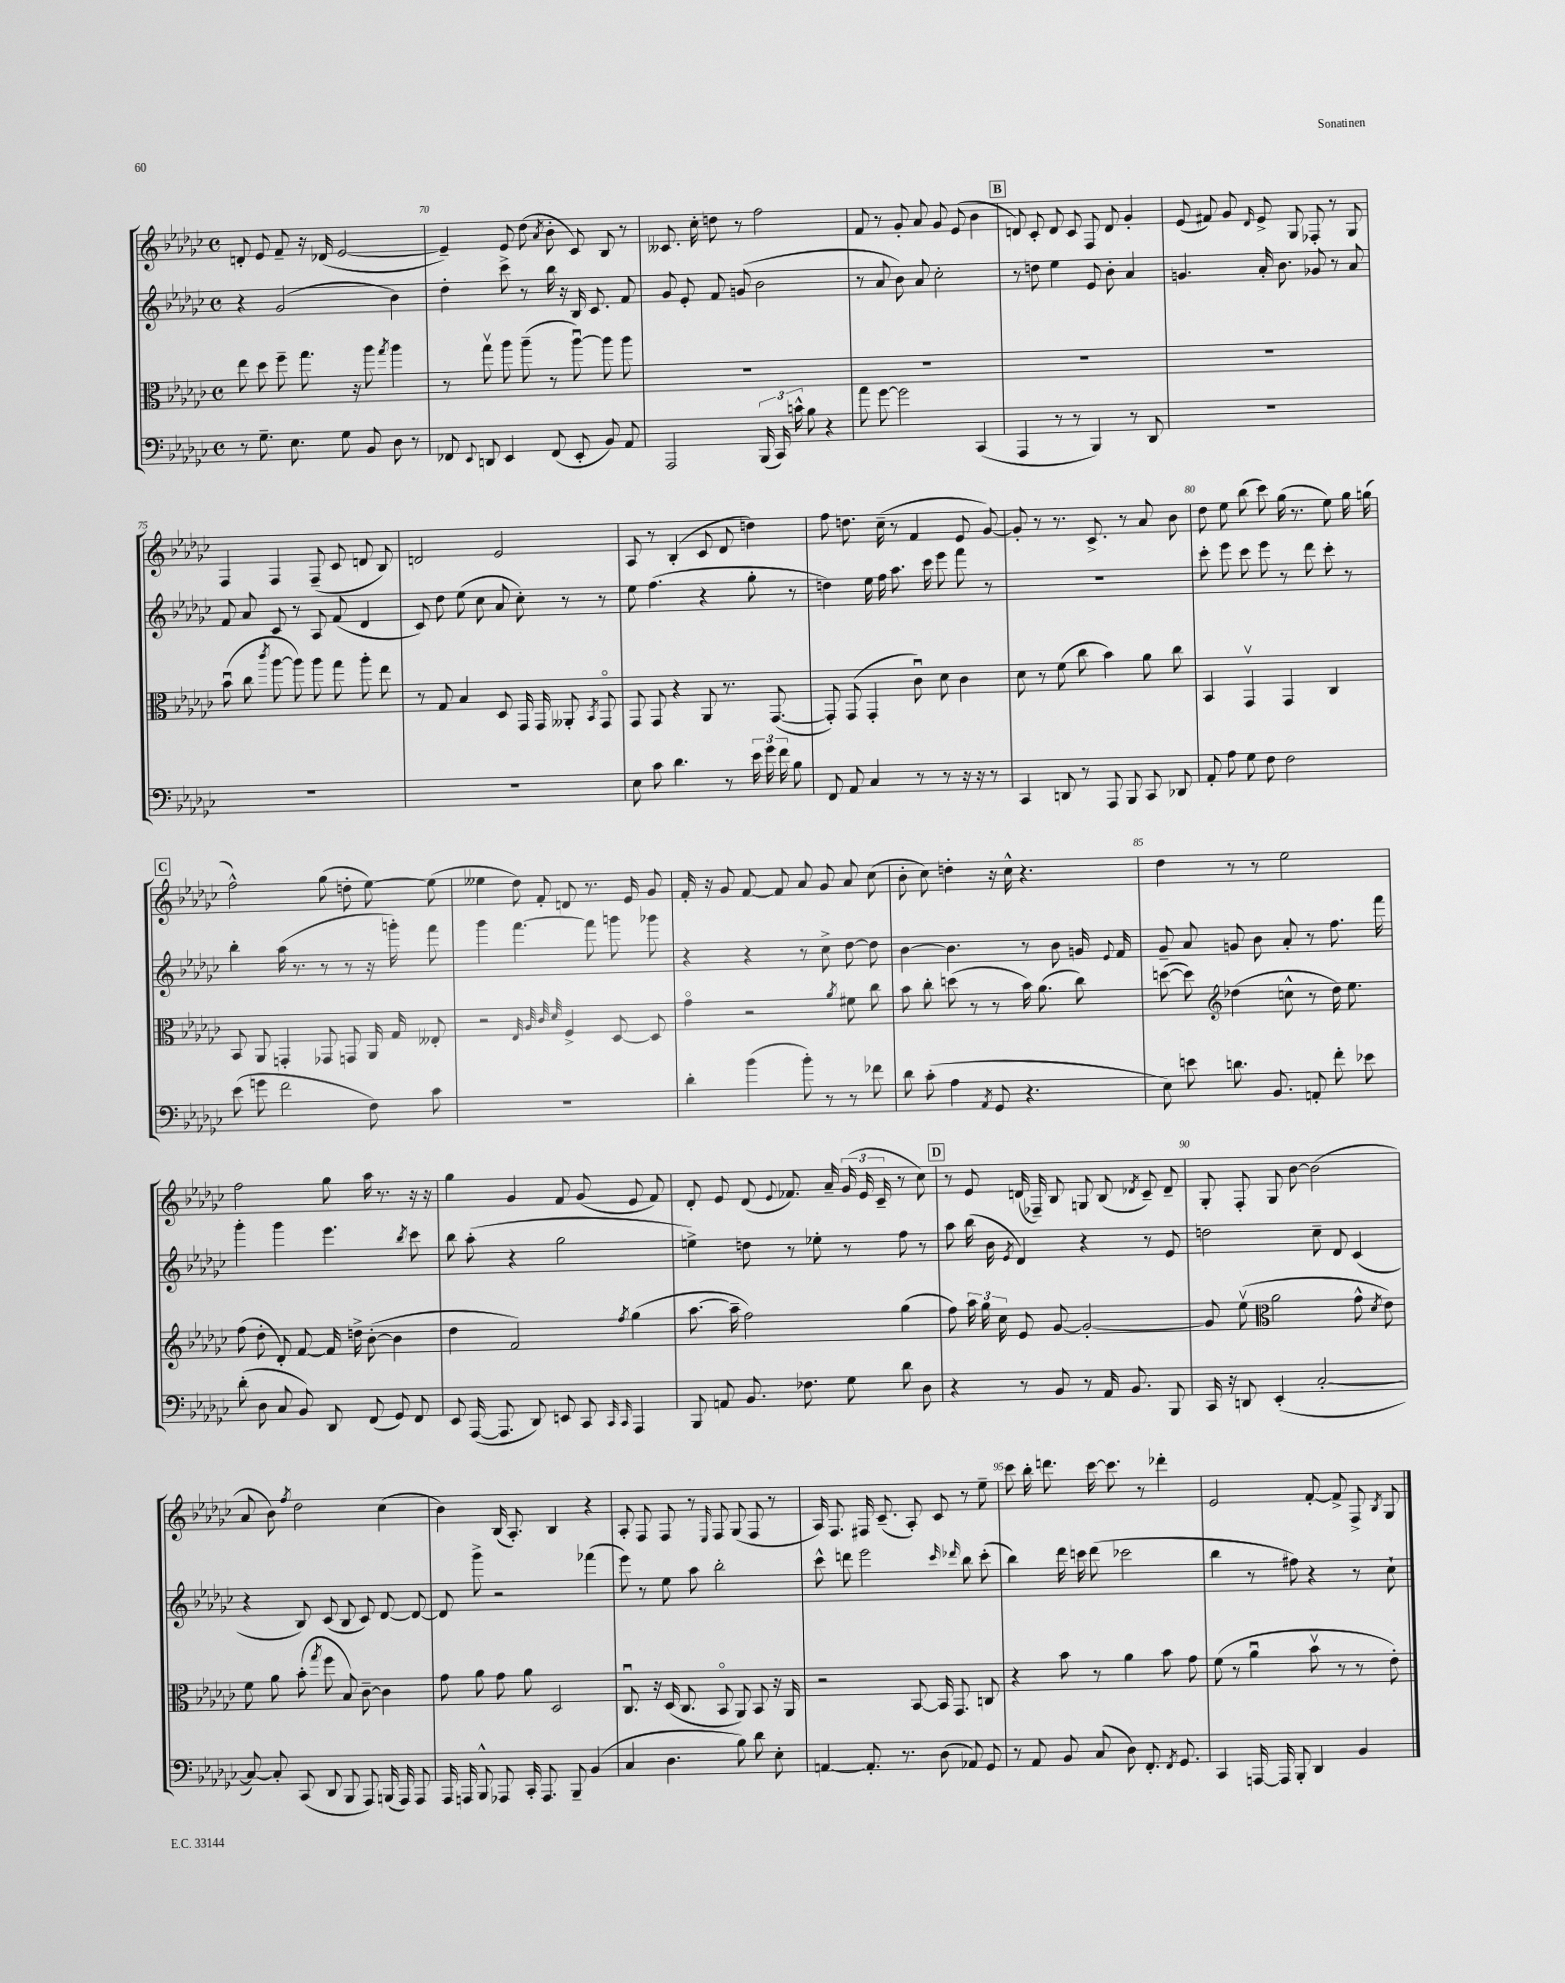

**kern	**kern	**kern	**kern
*staff4	*staff3	*staff2	*staff1
*clefF4	*clefC3	*clefG2	*clefG2
*k[b-e-a-d-g-c-]	*k[b-e-a-d-g-c-]	*k[b-e-a-d-g-c-]	*k[b-e-a-d-g-c-]
*M4/4	*M4/4	*M4/4	*M4/4
*met(c)	*met(c)	*met(c)	*met(c)
8r	8ee-\	4r	8d'/
8.G-~\	8dd-\	.	8e-/
.	8ff~\	(2g-/	8f~/
8.E-\	.	.	.
.	8.gg-\	.	16r
.	.	.	(16d-/
8G-\	.	.	[2e-/
.	16r	.	.
8BB-/	8aa-\	.	.
.	8qgg-/	.	.
8D-\	4aa-\	4b-\)	.
8r	.	.	.
=	=	=	=
8FF-/	8r	4dd-'\	4e-~/])
8qqEE-/	.	.	.
8DD/	8gg-v\	.	.
4EE-/	8aa-\	8ccc-^\	8e-/
.	(8aa-~\	8r	(8dd-\
.	.	.	8qa-/
(8FF-/	8r	16bb-\	8b-'\
.	.	16r	.
8EE-'/	[8aa-u\)	16B-/	8c-/)
.	.	8.c-/	.
8BB-/)	8aa-\]	.	8B-/
8AA-/	8aa-\	8f/	8r
=	=	=	=
2AAA-/	1r	8g-/	8.c--/
.	.	8e-'/	.
.	.	.	16cc-'\
.	.	8f/	8dd\
.	.	(8g/	8r
(24BBB-/	.	2b-\	2ff\
24CC-/)	.	.	.
24c^^\	.	.	.
8B-\	.	.	.
4r	.	.	.
=	=	=	=
8a-\	1r	8r	8f/
[8g-\	.	8a-/	8r
2g-\]	.	8b-\)	8g-'/
.	.	8a-/	8a-/
.	.	2cc-'\	8g-/
.	.	.	(8e-/
(4CC-/	.	.	4b-\
=	=	=	=
4AAA-/	1r	8r	8d/)
.	.	8dd\	8c-'/
8r	.	4ee-\	8d/
8r	.	.	8c-/
4BBB-/)	.	8e-/	8F/
.	.	8b-'\	8d/
8r	.	4a-/	4g-'/
8DD-/	.	.	.
=	=	=	=
1r	1r	4.g/	(8e-/
.	.	.	8f#/)
.	.	.	8g-/
.	.	.	16qqd-/
.	.	16a-'/	8e-^/
.	.	8.b-\	.
.	.	.	8G-/
.	.	8g-/	8F-'/
.	.	8r	8r
.	.	8a-/	8G-/
=	=	=	=
1r	(8b-u\	8f/	4F/
.	8cc-\	8a-/	.
.	8qccc-/	.	.
.	[8aa-\	8c-/	4F/
.	8aa-\])	8r	.
.	8aa-\	8A-/	(8F~/
.	8gg-\	(8f/	8c-/
.	8aa-'\	4d-/	8d/
.	8ee-\	.	8B-/)
=	=	=	=
1r	8r	8c-/)	2d/
.	8G-/	8dd-\	.
.	4B-/	(8ee-\	.
.	.	8cc-\	.
.	8D-/	8a-/	2e-/
.	16GG-/	8cc-'\)	.
.	16GG-/	.	.
.	8AA--'/	8r	.
.	8qBB-/	.	.
.	8GG-o/	8r	.
=	=	=	=
8E-\	8GG-/	8ee-\	8A-/
8c-\	8GG-/	(4.ff\	8r
4.d-\	4r	.	(4B-'/
.	8AA-/	4r	8c-/
8r	8.r	.	8d-/
24e-\	.	8gg-'\	4dd\)
24g-\	.	.	.
.	([8.GG-/	.	.
24f\	.	.	.
8B-\	.	8r	.
=	=	=	=
8FF/	8GG-'/])	4dd\)	8ff\
8AA-/	(8GG-/	.	8.dd\
4C-/	4GG-'/	16ee-\	.
.	.	16ff\	(16cc-~\
.	.	8.aa-\	8r
8r	8c-u\)	.	4f/
.	.	16ccc-\	.
8r	8d-\	8eee-\	.
16r	4c-\	8fff\	8e-/
16r	.	.	.
8r	.	8r	[8g-/)
=	=	=	=
4CC-/	8d-\	1r	8g-'/]
.	8r	.	8r
8DD/	(8f\	.	8.r
8r	8cc-\	.	.
.	.	.	8.c-^/
8AAA-/	4b-\)	.	.
8BBB-/	.	.	8r
8CC-/	8a-\	.	8a-/
8DD-/	8cc-\	.	8b-\
=	=	=	=
8AA-'/	4BB-/	8ccc-'\	8dd-\
8A-\	.	8eee-\	8ee-\
8G-\	4GG-v/	8ccc-\	(8bb-\
8F\	.	8eee-\	8ccc-\)
2F\	4GG-/	8r	(16gg-\
.	.	.	8.r
.	.	8ddd-\	.
.	4C-/	8ccc-'\	8ee-\)
.	.	8r	16gg-\
.	.	.	(16gg\
=	=	=	=
(8e-\	8BB-/	4bb-'\	2ff^^\)
8g\	8AA-/	.	.
2f\	4GG'/	(16aa-\	.
.	.	8.r	.
.	8GG-/	8r	(8gg-\
.	8GG/	8r	8dd'\
8F\)	16AA-/	16r	[8ee-\)
.	16G-/	16ggg'\)	.
8c-\	8E--'/	8fff\	(8ee-\]
=	=	=	=
1r	2r	4ggg-\	4ee--\
.	.	[4.fff\	8dd-\)
.	.	.	8f'/
.	32qqE-/	.	.
.	32qqA-/	.	.
.	32qqc-/	.	.
.	32qqd-/	.	.
.	4F^/	.	8d/
.	.	8fff\]	8.r
.	[8D-/	8ggg\	.
.	.	.	16e-/
.	8D-/]	8ggg-\	8g-/
=	=	=	=
4d-'\	4g-o\	4r	16f'/
.	.	.	16r
.	.	.	8g-/
(4b-\	2r	4r	[8f/
.	.	.	8f/]
8b-'\)	.	8r	8a-/
8r	.	8cc-^\	8g-/
.	8qa-/	.	.
8r	8f#\	[8dd-\	8a-/
8f-\	8cc-\	8dd-\]	(8cc-\
=	=	=	=
8d-\	8b-\	[4b-\	8b-'\
(8c-'\	8cc-'\	.	8cc-\)
4A-\	(8dd\	4.b-\]	4dd'\
.	8r	.	.
8qAA-/	.	.	.
8GG-/	8r	.	16r
.	.	.	16cc-^^\
4.r	16b-\)	8r	4.r
.	(8.a-\	.	.
.	.	8b-\	.
.	8cc-\)	16g/	.
.	.	8qqe-/	.
.	.	16f/	.
=	=	=	=
8E-\)	([8dd\	8g-~/	4dd-\
8e\	8dd\])	8a-/	.
*	*clefG2	*	*
8.d\	(4dd-\	8g/	8r
.	.	8b-\	8r
8.BB-/	.	.	.
.	8cc^^\	8a-'/	2ee-\
8AA'/	8r	8r	.
8f'\	16dd-\)	8.ff\	.
.	8.ee-\	.	.
8e-\	.	.	.
.	.	16fff\	.
=	=	=	=
(8d-'\	(8ff\	4ggg-'\	2ff\
8D-\	8dd-'\	.	.
8C-/	8d-'/)	4ggg-\	.
8BB-/)	[8f/	.	.
8DD-/	16f/]	4.eee-\	8gg-\
.	16dd^\	.	.
(8FF/	([8b-'\	.	16aa-\
.	.	.	8.r
8GG-/)	4b-\]	.	.
.	.	8qbb-/	.
8FF/	.	8ccc-\	16r
.	.	.	16r
=	=	=	=
8EE-/	4dd-\	8bb-\	4gg-\
([16AAA-/	.	(8aa-'\	.
8.AAA-/]	.	.	.
.	2f/)	4r	4g-/
8DD-/)	.	.	.
8EE/	.	2gg-\	8f/
8CC-/	.	.	(8g-/
16qqCC-/	.	.	.
16qqCC-/	8qff/	.	.
4AAA-/	(4gg-\	.	8e-/
.	.	.	8f/)
=	=	=	=
8BBB-/	[8.aa-\	4ee^\)	8d-'/
8AA/	.	.	8e-/
.	16aa-~\]	.	.
8.BB-/	2ff\)	8dd\	(8d-/
.	.	.	8qqe-/
.	.	8r	8.f-/)
8.F-\	.	.	.
.	.	8ee-'\	.
.	.	.	16a-~/
8G-\	.	8r	(24g-/
.	.	.	24e-/
.	.	.	24c-~/
8d-\	(4gg-\	8ff\	8r
8D-\	.	8r	8cc-\)
=	=	=	=
4r	8ff\)	8aa-\	8r
.	24aa-\	(16bb-\	8e-/
.	24gg-\	.	.
.	.	16b-\	.
.	24cc-\	.	.
.	.	8qe-/	.
8r	8e-/	4d-/)	(16d/
.	.	.	16F-~/)
8BB-/	[8g-/	.	8B-/
8r	2g-'/_	4r	8G/
16AA-/	.	.	(8B-/
8.BB-/	.	.	.
.	.	.	8qd-/
.	.	8r	8c-~/)
8BBB-/	.	8e-/	8d-~/
=	=	=	=
16CC-/	8g-/]	2dd\	8G-'/
16r	.	.	.
8DD/	(8ee-v\	.	8F'/
*	*clefC3	*	*
(4EE-'/	2a-\	.	8G-/
.	.	.	[8b-\
[2C-'/	.	8cc-~\	(2b-\]
.	.	8d-/	.
.	8g-^^\	(4c-/	.
.	8qd-/	.	.
.	8e-\)	.	.
=	=	=	=
8C-/_)	8f\	4r	8a-/
8C-'/]	8a-\	.	8b-\)
.	.	.	8qff/
(8CC-/	(8b-'\	8B-/)	2dd-\
.	8qgg-/	.	.
8DD-/	8ff\	(8c-/	.
8BBB-/	8B-/)	8B-/	.
8AAA-/)	[8c-~\	8c-/)	.
(16BBB/	4c-\]	[8d-/	(4cc-\
16AAA-/)	.	.	.
8AAA-/	.	8d-/_	.
=	=	=	=
16AAA-/	8g-\	8d-/]	4b-\)
16AAA/	.	.	.
8BBB-^^/	8a-\	8ggg-^\	.
8AAA-/	8g-\	2r	(16B-/
.	.	.	8.A-'/)
16CC-'/	8a-\	.	.
8.AAA-/	.	.	.
.	2D-/	.	4B-/
8BBB-~/	.	.	.
(4BB-/	.	(4fff-\	4r
=	=	=	=
4C-/	8.C-u/	8eee-\)	8A-'/
.	.	8r	8F/
.	16r	.	.
4.D-\	(16D-/	8ee-\	8F/
.	8.C-/	.	.
.	.	8aa-\	8r
.	.	.	16qqE-/
.	8BB-o/	2bb-'\	8F/
8B-\)	8AA-/)	.	(8G-/
8d-\	8BB-/	.	8F/
8E-'\	16r	.	8r
.	16AA-/	.	.
=	=	=	=
[4AA/	2r	8ccc-^^\	16A-/)
.	.	.	8.F/
.	.	8ddd\	.
8.AA'/]	.	2eee-\	16F#/
.	.	.	(8.c-~/
8.r	.	.	.
.	[8BB-/	.	8A-'/)
(8D-\	16BB-/]	.	8c-/
.	8.GG-/	.	.
.	.	16qqccc-/	.
.	.	16qqddd-/	.
8AA-/)	.	8bb-\	8r
8GG-/	8C/	(8ccc-'\	8ee-~\
=	=	=	=
8r	4r	4bb-\)	8ccc-\
8AA-/	.	.	16bb-'\
.	.	.	8.ddd\
8BB-/	8b-\	16ddd-\	.
.	.	16ccc\	.
(8C-/	8r	(8ddd-\	[16ccc-\
.	.	.	8.ccc-\]
8D-\)	4a-\	2ccc-\	.
8.FF'/	.	.	8r
.	8b-\	.	4ddd-'\
8qFF/	.	.	.
8.GG-/	.	.	.
.	8g-\	.	.
=	=	=	=
4CC-/	(8f\	4bb-\	2e-/
.	8r	.	.
[16AAA/	4a-u\	8r	.
16AAA/]	.	.	.
8BBB-'/	.	8ff#\)	.
4DD-/	8b-v\	4r	[8f'/
.	8r	.	8f^/]
4BB-/	8r	8r	8F^/
.	.	.	8qB-/
.	8e-'\)	8cc-`\	8G-/
==	==	==	==
*-	*-	*-	*-
